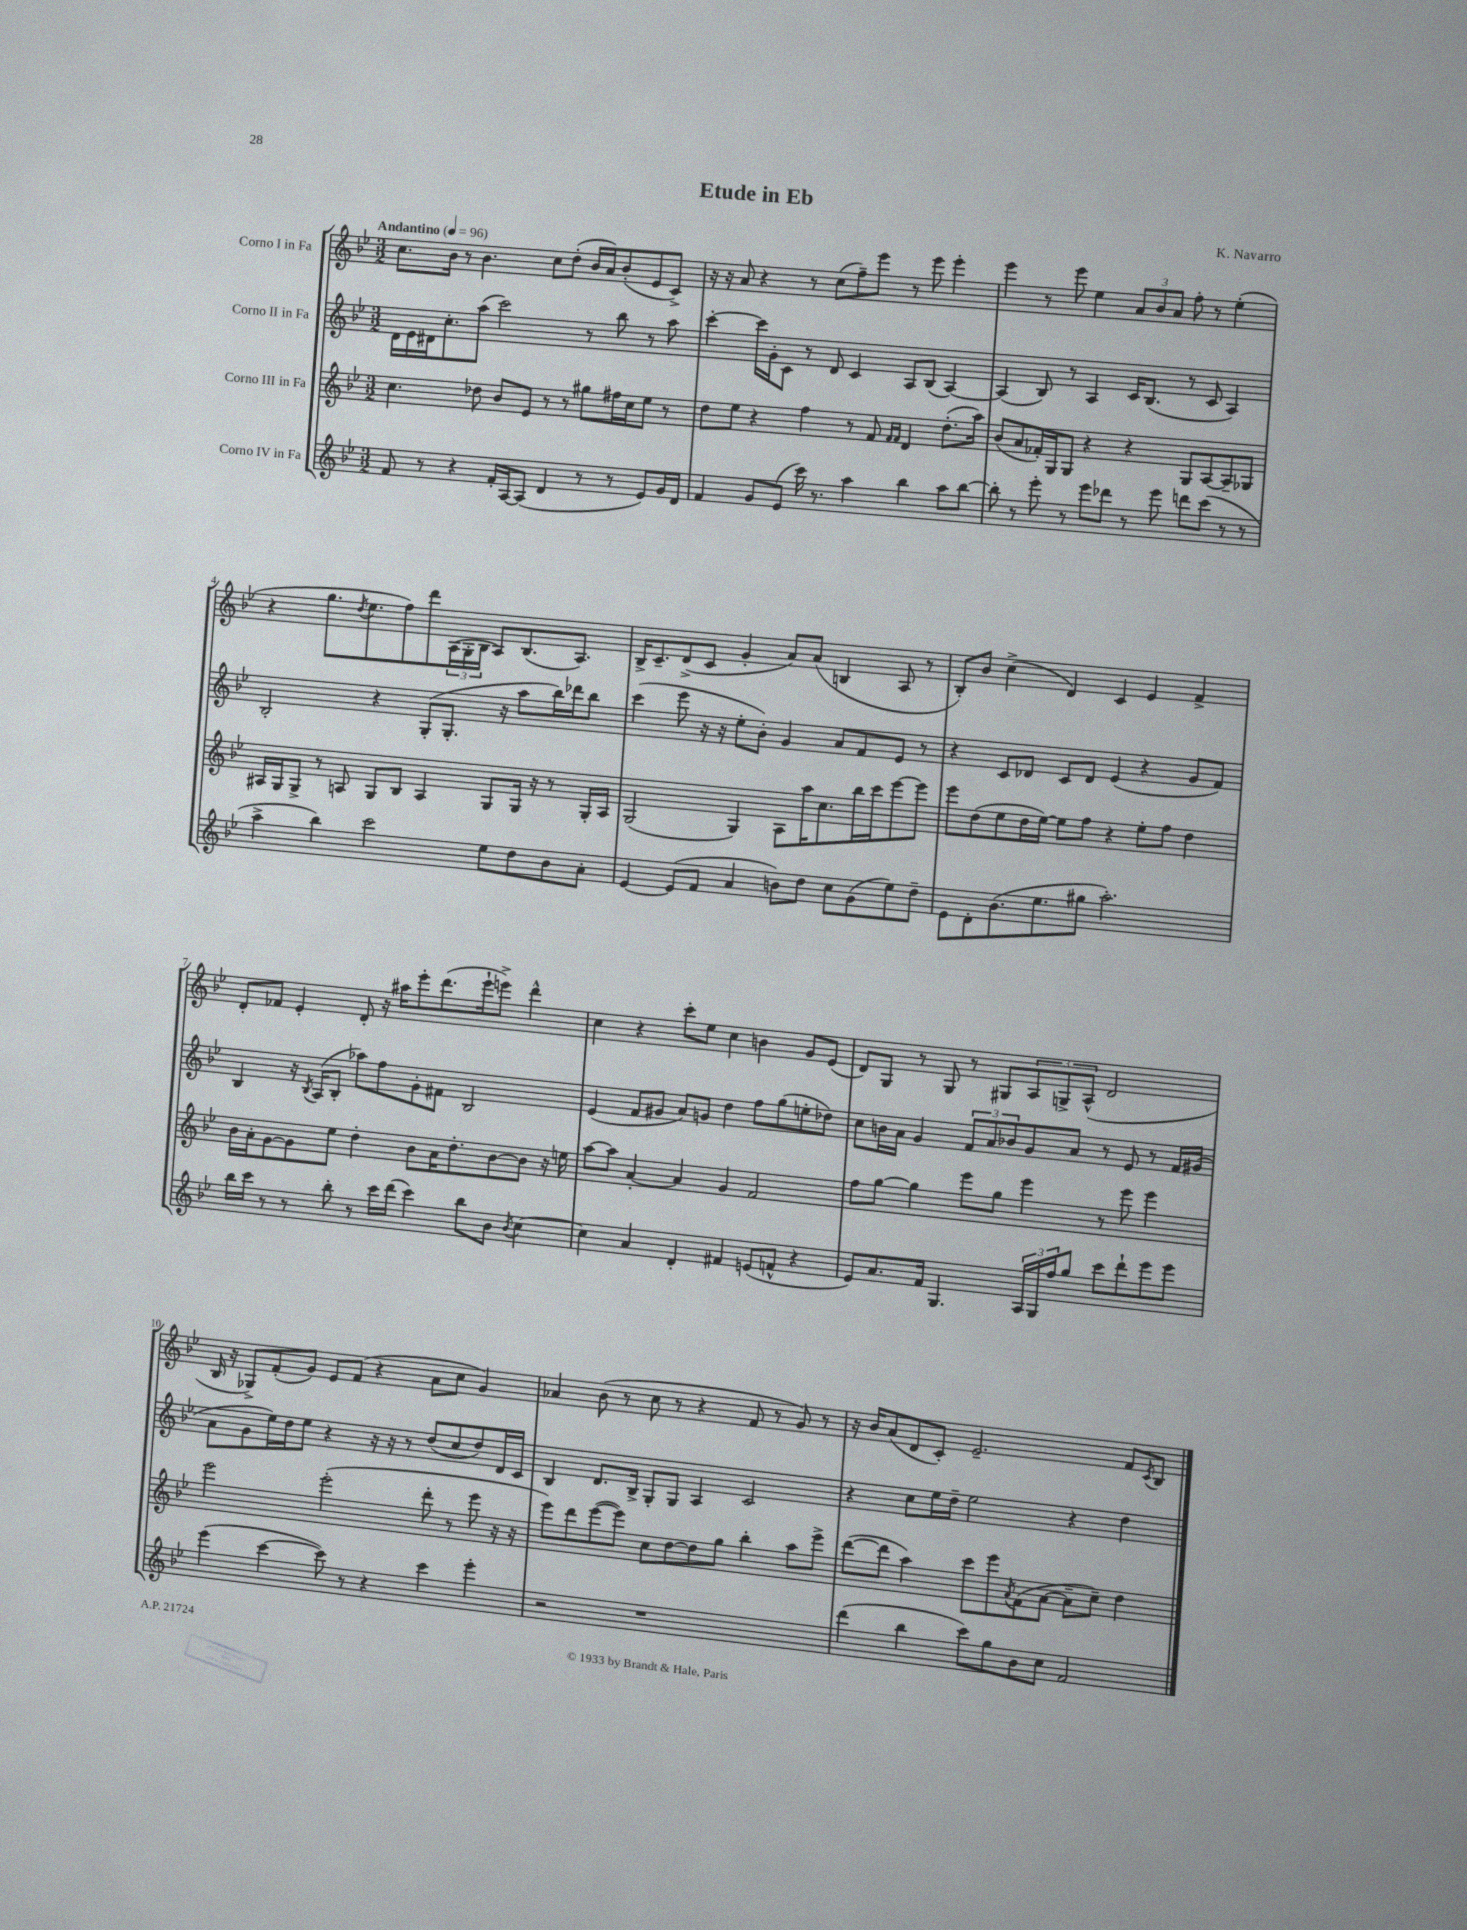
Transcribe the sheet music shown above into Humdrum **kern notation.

**kern	**kern	**kern	**kern
*staff4	*staff3	*staff2	*staff1
*clefG2	*clefG2	*clefG2	*clefG2
*k[b-e-]	*k[b-e-]	*k[b-e-]	*k[b-e-]
*M3/2	*M3/2	*M3/2	*M3/2
*MM96	*MM96	*MM96	*MM96
8f/	4.cc\	16d\LL	8.cc\L
.	.	16e-\	.
8r	.	16d#\J	.
.	.	8.cc'\	16b-\Jk
4r	.	.	8r
.	8dd-\	(8aa\J	4.b-\
16f'/LL	8b-/L	2ccc\)	.
[16A/J	.	.	.
(8A/]J	8e-/J	.	.
4d/	8r	.	8cc\L
.	8r	.	(8dd'\J
8r	8gg#\L	8r	16b-/LL
.	.	.	16a/J)
8r	16ff#\L	8bb-\	(8b-'/
.	16cc\J	.	.
8e-/L)	8ee-\J	8r	8e-/
16g/L	8r	8aa\	8c^/J)
16d/JJ	.	.	.
=	=	=	=
4f/	8dd\L	[4ccc'\	16r
.	.	.	16r
.	8ee-\J	.	8a/
8g/L	4r	16ccc\]LL	4r
.	.	16g'\J	.
(8e-/J	.	8c\J	.
16ccc\)	4ff\	8r	8r
8.r	.	.	.
.	.	8d/	(8cc\L
4aa\	8r	4c/	8ff~\)
.	8f/	.	8eee-\J
.	16qqf/LL	.	.
.	16qqf/JJ	.	.
4bb-\	4d/	8A/L	8r
.	.	(8B-/J	8eee-\
8aa\L	(8.dd'\L	[4A/)	4eee-'\
[8bb-\J	.	.	.
.	16aa\Jk)	.	.
=	=	=	=
8bb-'\]	(8b-/L	(4A/]	4eee-\
8r	8a/	.	.
8eee-'\	16f-'/L)	8B-/)	8r
.	16G/J	.	.
8r	8G/J	8r	8eee-\
8eee-\L	4r	4A/	4ee-\
8ddd-\J	.	.	.
8r	4r	16c/LK	12a/L
.	.	(8.B-/J	.
.	.	.	12b-/
8eee-\	.	.	.
.	.	.	12a/J
8ddd\L	8G/L	8r	8ff'\
(8ccc\J	[8A/	8c/	8r
8r	8A~/]	4A/)	(4ee-'\
8r	8G-/J	.	.
=	=	=	=
4aa^\	16A#/LL	2B-'/	4r
.	16G/J	.	.
.	8G^/J	.	.
4bb-\)	8r	.	8.gg\L
.	8A/	.	.
.	.	.	8qdd/
.	.	.	8.ee-\
2ccc\	8G/L	4r	.
.	8B-/J	.	8ff\)
.	4A/	(8G'/L	8ddd\
.	.	8.G'/J	(24A\L
.	.	.	24G'\
.	.	.	24B-\JJ
8ee-\L	8G/L	.	8A/L)
.	.	16r	.
8dd\	16G/Jk	8aa\L	(8.B-/
.	16r	.	.
8b-\	8r	16bb-\L)	.
.	.	16ddd-\J	8.A/J)
8a'\J	16G'/LL	8bb-\J	.
.	16A/JJ	.	.
=	=	=	=
[4e-/	(2G/	(4ccc\	16B-^/LK
.	.	.	8.c~/
(8e-/]L	.	8eee-\	(8d^/
8f/J	.	16r	8c/J
.	.	16r	.
4a/	4G/)	8ee-'\L	4g'/
.	.	8b-'\J)	.
8b\L)	8A\L	4g/	8a/L)
8dd\J	16aa\K	.	(8a/J
.	8.cc\	.	.
8cc\L	.	8a/L	4B/
(8g\	16bb-\L	8f/	.
.	16ccc\J	.	.
8ee-\)	[8eee-\	8e-/J	8A/
8dd~\J	8eee-\]J	8r	8r
=	=	=	=
8e-\L	8eee-\L	4r	8B-'/L)
8d'\	(8dd\	.	8b-/J
(8.b-\	8ee-\	8c/L	(4cc^\
.	16dd\L	8d-/J	.
8.ee-\	[16ee-\JJ)	.	.
.	8ee-\]L	8c/L	4d/)
8gg#\J	8ff\J	8d-/J	.
2.aa'\)	4r	(4e-/	4c/
.	8ee-'\L	4r	4e-/
.	8ff\J	.	.
.	4dd\	8g/L	4f^/
.	.	8f/J)	.
=	=	=	=
16bb-\LL	16b-\LL	4B-/	8d'/L
16ccc\JJ	16a'\J	.	.
8r	[8g\	.	8f-/J
8r	8g\]	16r	4e-'/
.	.	8qB-/	.
.	.	(16A/LK	.
8bb-'\	8ee-\J	8B-'/J	.
8r	4dd'\	8aa-\L)	8d'/
16ccc\LL	.	8ff\	16r
(16ddd\JJ	.	.	16aa#\LK
4ccc\)	8b-\L	8g'\	8eee-'\
.	16a\K	8f#\J	(8.ddd\
.	8.dd'\	.	.
8bb-\L	.	2B-/	.
.	.	.	16eee-`\k
8b-\J	[8b-\	.	8eee^\J)
8qb-/	.	.	.
[4cc\	8b-\]J	.	4ddd^^\
.	16r	.	.
.	16ee\	.	.
=	=	=	=
4cc\]	[8aa\L	(4e-/	4cc\
.	8aa\]J	.	.
4a/	[4a'/	8f/L	4r
.	.	8g#/J	.
4d'/	4a/]	8a/L)	8ccc'\L
.	.	8g/J	8ee-\J
4f#/	4g/	4dd\	4cc\
(8e/L	2f/	8ff\L	4b\
8f^^/J	.	(8gg\	.
4r	.	8ee'\	8g/L
.	.	8dd-\J)	(8e-/J
=	=	=	=
8e-/L)	8ff\L	8cc\L	8d/L)
8.a/	[8gg\J	16b\L	8G/J
.	.	16a\JJ	.
.	4gg\]	4g/	8r
16f/Jk	.	.	.
4.G/	.	.	8G/
.	8eee-\L	12f/L	8r
.	.	12a/	.
.	8gg\J	.	8G#/L
.	.	12b-/	.
24A/LL	4eee-\	8g/	12A/
24G/	.	.	.
24ff/J	.	.	12G^/
8gg/J	.	8a/J	.
.	.	.	(12A^^/J
8ccc\L	8r	8r	2d/
8ddd`\	8eee-\	8e-/	.
8eee-\	4eee-\	8r	.
8eee-\J	.	16f/LL	.
.	.	(16g#/JJ	.
=	=	=	=
(4eee-\	2eee-\	8a\L	16B-/
.	.	.	16r
.	.	8g\	8G-^/L)
[4ccc\	.	16ee-\L)	(8f'/
.	.	16dd\J	.
.	.	8ee-\J	8g/J)
8ccc\])	(2eee-'\	4r	8e-/L
8r	.	.	(8f/J
4r	.	16r	4r
.	.	16r	.
.	.	8r	.
4ccc\	8ddd'\	(8dd/L	8a\L
.	8r	8cc/	8cc\J
4eee-'\	8eee-\	8dd/)	4g/)
.	16r	16d/L	.
.	16r	16c/JJ	.
=	=	=	=
2r	8eee-\L)	4B-/	4a-/
.	8ddd\	.	.
.	([8eee-\	8.d/L	(8b-\
.	8eee-\]J)	.	8r
.	.	16B-^/Jk	.
1r	8cc\L	8G'/L	8cc\
.	[8dd\	8G/J	8r
.	8dd\]	4A/	4r
.	8gg\J	.	.
.	4bb-'\	2c/	8f/
.	.	.	8r
.	8aa\L	.	8g/)
.	8eee-^\J	.	8r
=	=	=	=
(4ddd\	([8ddd\L	4r	16r
.	.	.	16b-/LK
.	8ddd\]J	.	(8a/
4bb-\	4aa\)	8cc\L	8d/
.	.	16ee-\L	8c'/J)
.	.	16dd~\JJ	.
8ccc\L)	8ccc\L	2ee-\	2.e-~/
8gg\	8eee-\	.	.
.	8qa/	.	.
8b-\	(8f\	.	.
8cc\J	[8a\J	.	.
2f/	8a~\]L	4r	.
.	8cc~\J)	.	.
.	4dd\	4dd\	8f/L
.	.	.	8qc/
.	.	.	8B-/J
==	==	==	==
*-	*-	*-	*-
